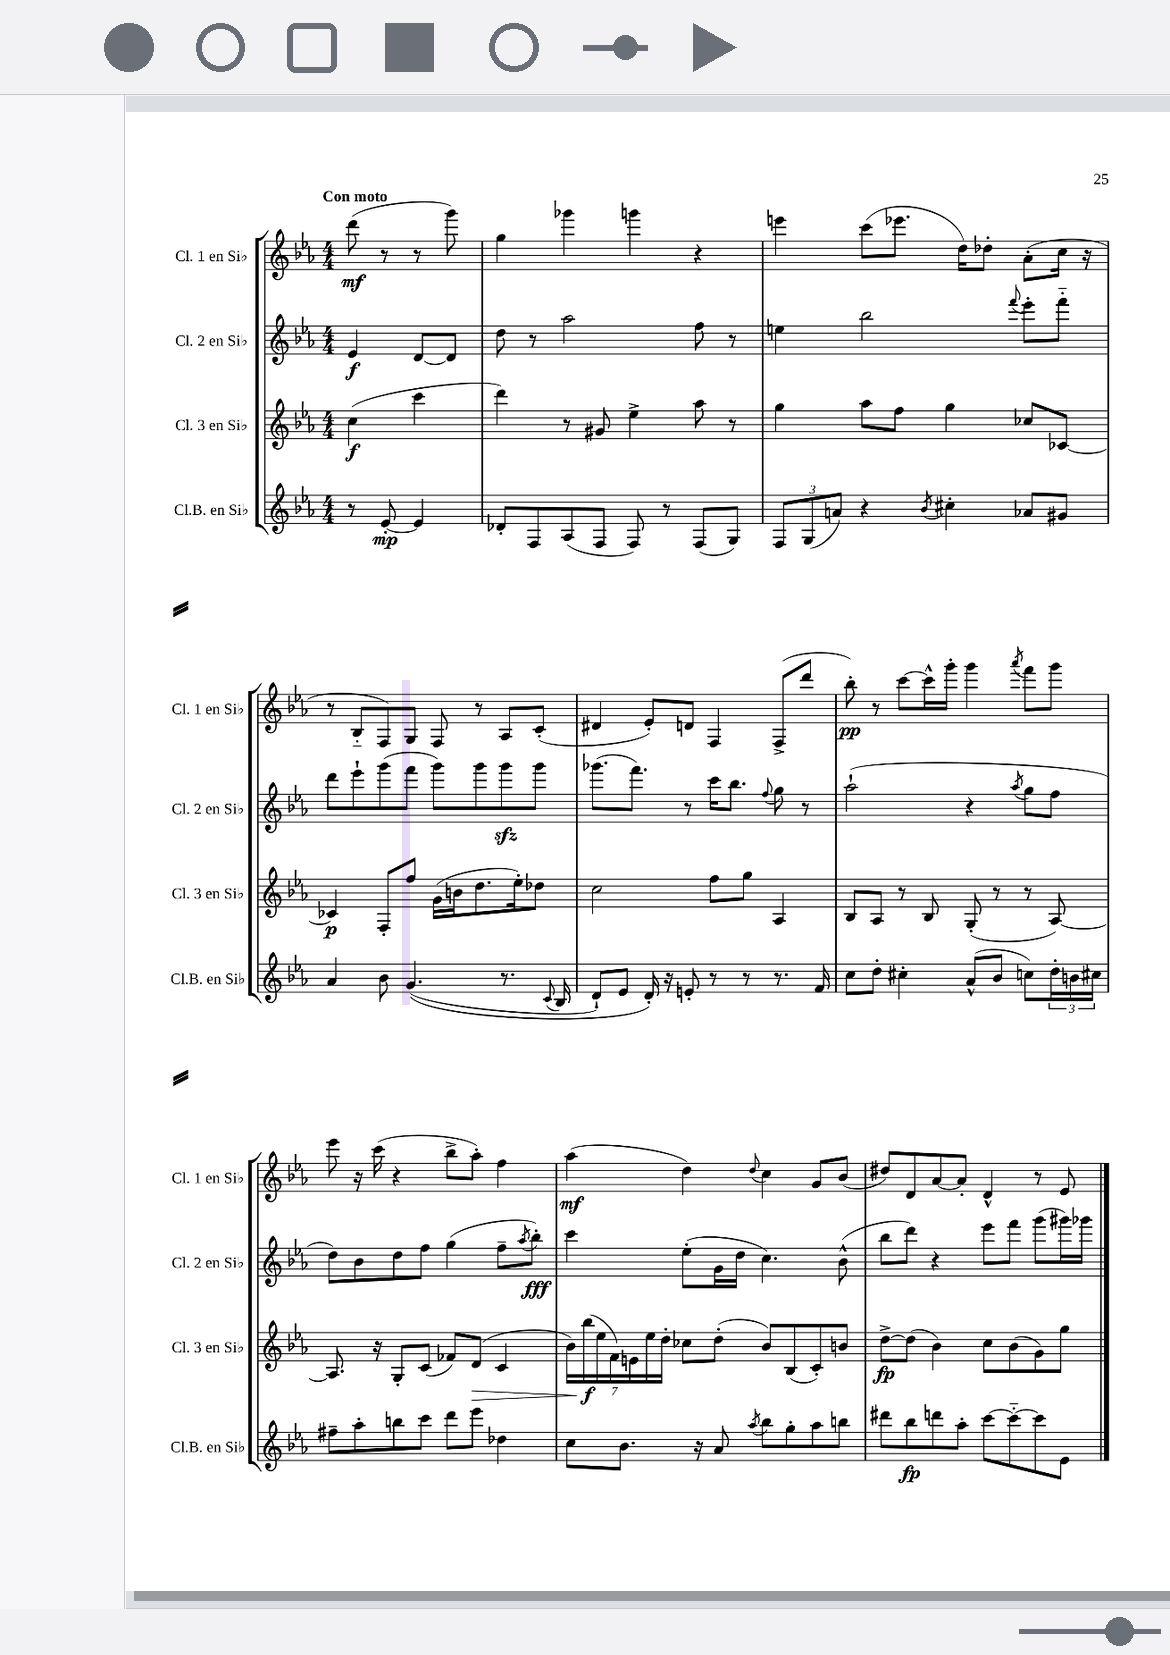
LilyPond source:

<<
\new StaffGroup <<
\new Staff = "s0" \with { instrumentName = "Cl. 1 en Sib" shortInstrumentName = "Cl. 1 en Sib" } {
    \clef treble \key ees \major \numericTimeSignature \time 4/4 \partial 2 \tempo "Con moto"
    d'''8\mf( r8 r8 g'''8) |
    g''4 ges'''4 g'''4 r4 |
    e'''4 c'''8( ees'''8. d''16) des''8-. aes'8-.( c''16 r16 |
    r8 bes8-_ f8) g8 f8 r8 aes8 c'8-.( |
    dis'4 ees'8-.) d'8 f4 f8->( d'''8 |
    bes''8-.\pp) r8 c'''8~ c'''16-^ g'''16-. g'''4 \acciaccatura { aes'''8 } f'''8 g'''8 |
    ees'''8 r16 c'''16( r4 bes''8-> aes''8-.) f''4 |
    aes''4\mf( d''4) \appoggiatura { d''8 } c''4 g'8 bes'8( |
    dis''8) d'8 aes'8~ aes'8-. d'4-^ r8 ees'8 \bar "|." |
}
\new Staff = "s1" \with { instrumentName = "Cl. 2 en Sib" shortInstrumentName = "Cl. 2 en Sib" } {
    \clef treble \key ees \major \numericTimeSignature \time 4/4 \partial 2
    ees'4\f d'8~ d'8 |
    d''8 r8 aes''2 f''8 r8 |
    e''4 bes''2 \appoggiatura { f'''8 } ees'''8-. f'''8-_ |
    d'''8 ees'''8-! g'''8( f'''8 g'''8) g'''8 g'''8\sfz g'''8 |
    ges'''8.( f'''8.) r8 c'''16 bes''8. \appoggiatura { f''8 } g''8 r8 |
    aes''2-!( r4 \acciaccatura { aes''8 } g''8 f''8 |
    d''8) bes'8 d''8 f''8 g''4( f''8-- \acciaccatura { aes''8 } bes''8-.\fff) |
    c'''4 ees''8-.( g'16 d''16 c''4.) bes'8-^( |
    bes''8 d'''8) r4 ees'''8 f'''8 g'''8( gis'''16) ges'''16 \bar "|." |
}
\new Staff = "s2" \with { instrumentName = "Cl. 3 en Sib" shortInstrumentName = "Cl. 3 en Sib" } {
    \clef treble \key ees \major \numericTimeSignature \time 4/4 \partial 2
    c''4\f( c'''4 |
    d'''4) r8 gis'8 ees''4-> aes''8 r8 |
    g''4 aes''8 f''8 g''4 ces''8 ces'8~ |
    ces'4\p f8-. f''8 g'16( b'16 d''8. ees''16-.) des''8 |
    c''2 f''8 g''8 aes4 |
    bes8 aes8 r8 bes8 g8-.( r8 r8 aes8~) |
    aes8. r16 g8-. c'8( fes'8) d'8\>( c'4 |
    \tuplet 7/4 { bes'16) bes''16\f\!( ees''16 f'16) e'16 ees''16 d''16-. } ces''8 d''8-.( bes'8) bes8( c'8-.) b'8 |
    d''8~->\fp d''8( bes'4) c''8 bes'8( g'8) g''8 \bar "|." |
}
\new Staff = "s3" \with { instrumentName = "Cl.B. en Sib" shortInstrumentName = "Cl.B. en Sib" } {
    \clef treble \key ees \major \numericTimeSignature \time 4/4 \partial 2
    r8 ees'8~-.\mp ees'4 |
    des'8-. f8 aes8( f8 f8) r8 f8( g8) |
    \tuplet 3/2 { f8 g8( a'8) } r4 \acciaccatura { bes'8 } cis''4-. aes'8 gis'8 |
    aes'4 bes'8 g'4.(\( r8. \appoggiatura { c'8 } bes16 |
    d'8-!) ees'8 d'16-.\) r16 e'8-. r8 r8 r8. f'16 |
    c''8 d''8-. cis''4-. aes'8-^( bes'8 c''8) \tuplet 3/2 { d''16-. b'16 cis''16 } |
    fis''8-- aes''8-. b''8 c'''8 d'''8 ees'''8 des''4 |
    c''8 bes'8. r16 aes'8 \acciaccatura { aes''8 } bes''8 g''8-. aes''8 b''8 |
    dis'''8 bes''8\fp d'''8 aes''8-. c'''8~ c'''8~-_ c'''8 ees'8 \bar "|." |
}
>>
>>
\layout { \context { \Score \remove "Bar_number_engraver" } }
